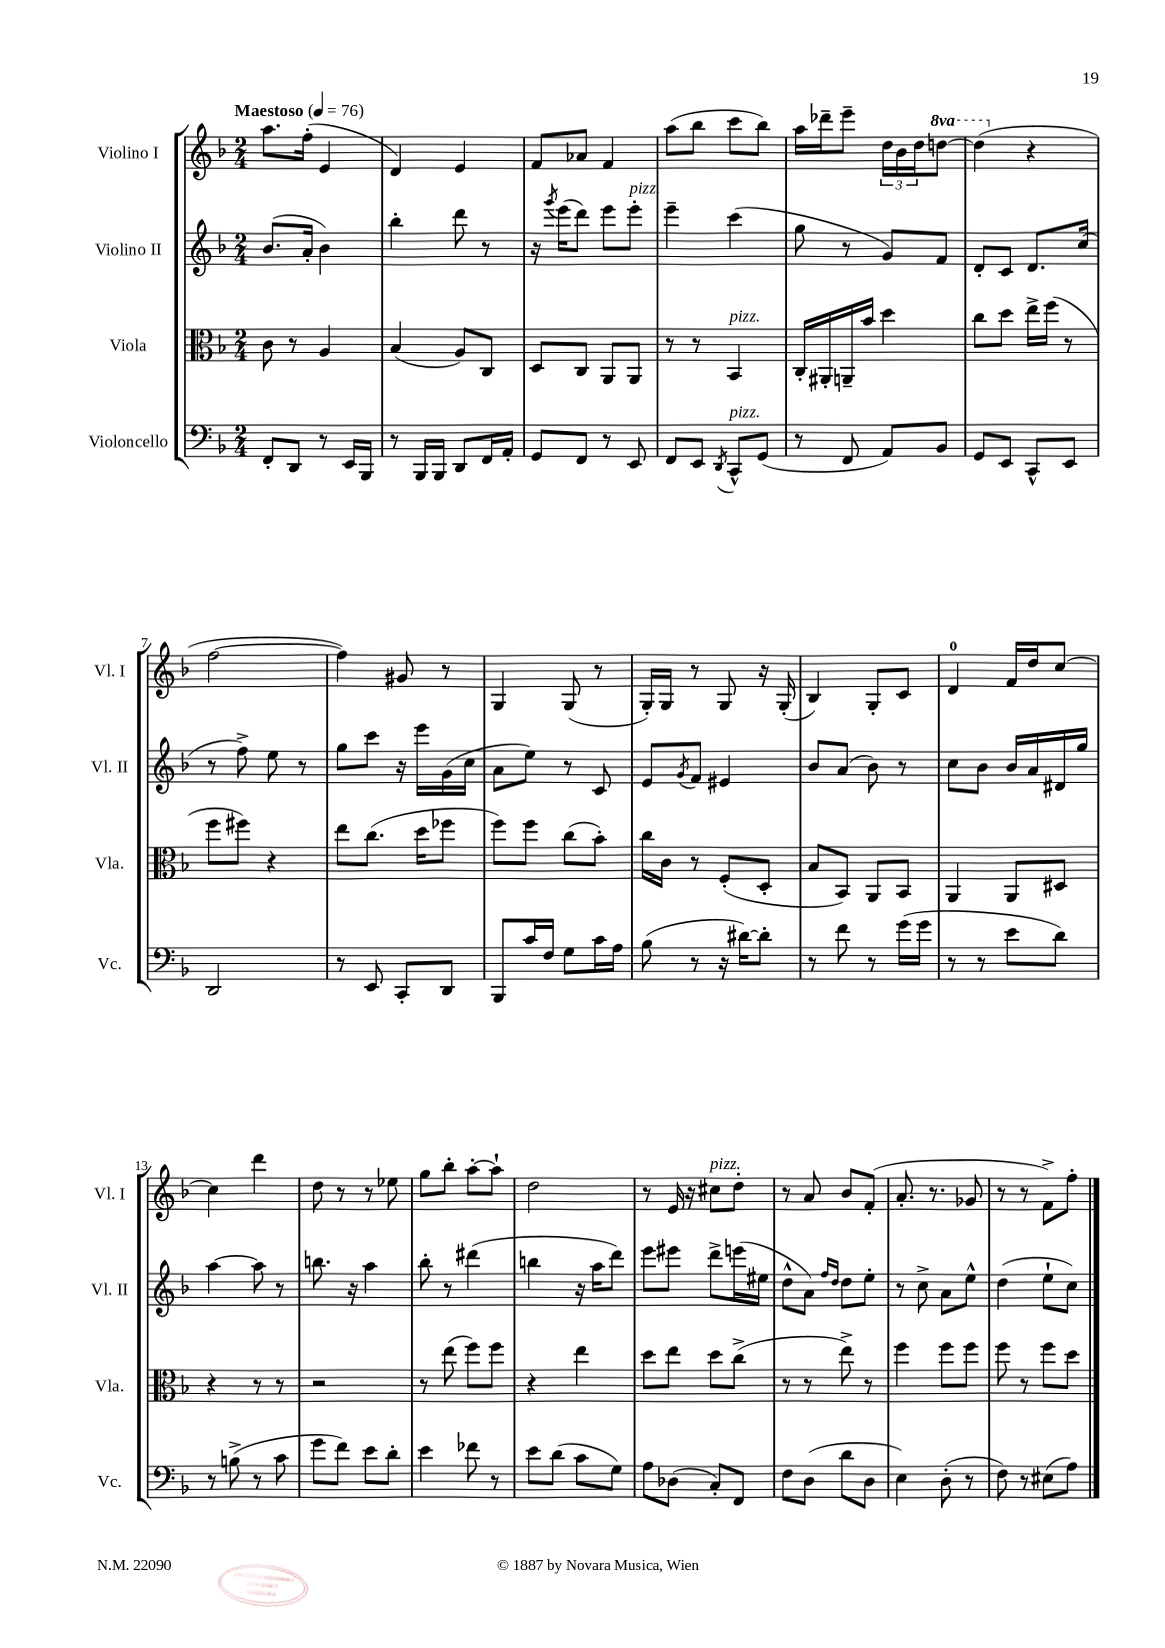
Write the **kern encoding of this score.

**kern	**kern	**kern	**kern
*staff4	*staff3	*staff2	*staff1
*clefF4	*clefC3	*clefG2	*clefG2
*k[b-]	*k[b-]	*k[b-]	*k[b-]
*M2/4	*M2/4	*M2/4	*M2/4
*MM76	*MM76	*MM76	*MM76
8FF'	8c	(8.b-	8.aa
8DD	8r	.	.
.	.	16a'	(16ff'
8r	4A	4b-)	4e
16EE	.	.	.
16BBB-	.	.	.
=	=	=	=
8r	(4B-	4bb-'	4d)
16BBB-	.	.	.
16BBB-	.	.	.
8DD	8A)	8ddd	4e
16FF	8C	8r	.
16AA'	.	.	.
=	=	=	=
8GG	8D	16r	8f
.	.	8qggg	.
.	.	(16eee	.
8FF	8C	8ddd)	8a-
8r	8AA	8eee	4f
8EE	8AA	8eee'	.
=	=	=	=
8FF	8r	4eee~	(8aa
8EE	8r	.	8bb-
8qDD	.	.	.
8CC^^	4BB-	(4ccc	8ccc
(8GG	.	.	8bb-)
=	=	=	=
8r	16C'	8gg	16aa
.	16AA#'	.	16ddd-~
8FF	16AA~	8r	8eee~
.	16b-	.	.
8AA)	4dd	8g)	24dd
.	.	.	24b-
.	.	.	24dd
8BB-	.	8f	[8ddd
=	=	=	=
8GG	8cc	8d'	(4ddd]
8EE	8dd	8c	.
8CC^^	16ee^	8.d	4r
.	(16ff	.	.
8EE	8r	.	.
.	.	(16cc	.
=	=	=	=
2DD	8ff	8r	[2ff
.	8ff#)	8ff^)	.
.	4r	8ee	.
.	.	8r	.
=	=	=	=
8r	8ee	8gg	4ff])
8EE	(8.cc	8ccc	.
8CC'	.	16r	8g#
.	16dd	16eee	.
8DD	8ff-	(16g	8r
.	.	16cc	.
=	=	=	=
8BBB-	8ff)	8a	4G
16c	8ff	8ee)	.
16F	.	.	.
8G	(8cc	8r	(8G
16c	8b-')	8c	8r
16A	.	.	.
=	=	=	=
(8B-	16cc	8e	16G')
.	16c	.	16G
.	.	8qg	.
8r	8r	8f	8r
16r	(8F'	4e#	8G
[16d#)	.	.	.
8d#']	8D'	.	16r
.	.	.	(16G'
=	=	=	=
8r	8B-	8b-	4B-)
8f	8BB-)	(8a	.
8r	8AA	8b-)	8G'
(16g	8BB-	8r	8c
16g	.	.	.
=	=	=	=
8r	4AA	8cc	4d
8r	.	8b-	.
8e	8AA	16b-	16f
.	.	16a	16dd
8d)	8D#	16d#	[8cc
.	.	16gg	.
=	=	=	=
8r	4r	[4aa	4cc]
(8B^	.	.	.
8r	8r	8aa]	4ddd
8c	8r	8r	.
=	=	=	=
8g	2r	8.bb	8dd
8f)	.	.	8r
.	.	16r	.
8e	.	4aa	8r
8d'	.	.	8ee-
=	=	=	=
4e	8r	8bb-'	8gg
.	(8ee	8r	8bb-'
8f-	8ff)	(4ddd#	[8aa'
8r	8ff	.	8aa`]
=	=	=	=
8e	4r	4bb	2dd
(8d	.	.	.
8c	4ee	16r	.
.	.	16aa	.
8G)	.	8ddd)	.
=	=	=	=
8A	8dd	8eee	8r
(8D-	8ee	8eee#	16e
.	.	.	16r
8C')	8dd	8ddd^	8cc#
8FF	(8cc^	(16eee	8dd'
.	.	16ee#	.
=	=	=	=
8F	8r	8dd^^	8r
(8D	8r	8a)	8a
.	.	16qqff	.
.	.	16qqdd	.
8d	8ee^)	8dd	8b-
8D	8r	8ee'	(8f'
=	=	=	=
4E)	4ff	8r	8.a'
.	.	8cc^	.
.	.	.	8.r
(8D'	8ff	8a	.
8r	8ff	8ee^^	8g-
=	=	=	=
8F)	8ff	(4dd	8r
8r	8r	.	8r
(8E#	8ff	8ee`	8f^)
8A)	8dd	8cc)	8ff'
==	==	==	==
*-	*-	*-	*-
